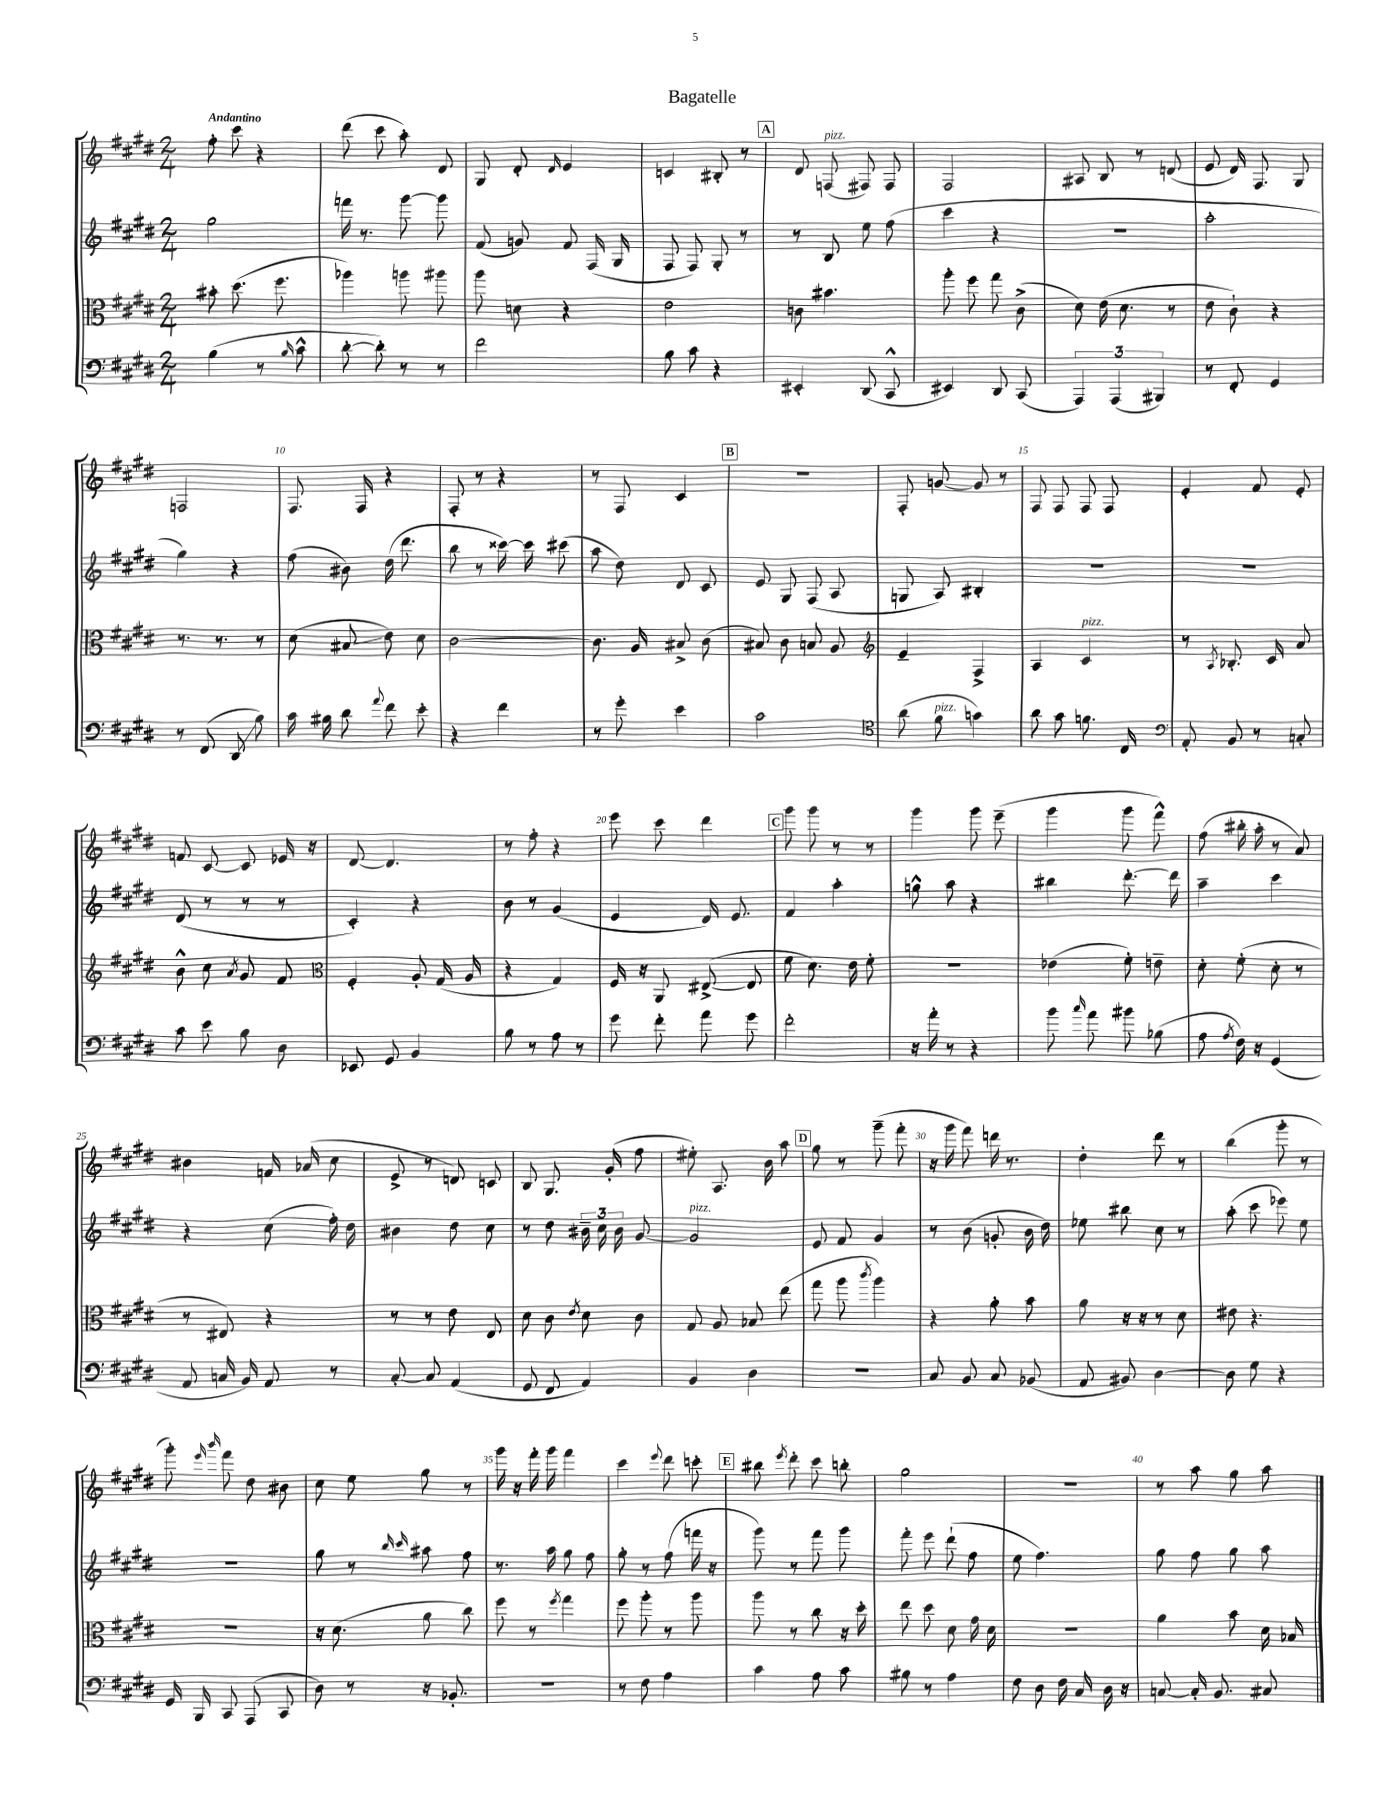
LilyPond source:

\header { title = "Bagatelle" }
<<
\new StaffGroup <<
\new Staff = "s0" {
    \clef treble \key e \major \numericTimeSignature \time 2/4 \tempo "Andantino"
    \autoBeamOff fis''8-. cis'''8 r4 |
    dis'''8( cis'''8 a''8-.) dis'8 |
    gis8 dis'8-. \grace { dis'16 } e'4 |
    c'4 bis8-. r8 |
    \mark \markup { \box "A" } dis'8 f8^\markup { \italic "pizz." }( fis8) fis8 |
    fis2 |
    ais8 b8 r8 d'8( |
    e'8 dis'16) fis8. gis8 |
    f2 |
    fis8. fis16 r4 |
    fis8-. r8 r4 |
    r8 fis8 cis'4 |
    \mark \markup { \box "B" } R2 |
    fis8-. g'8~ g'8 r8 |
    fis8 fis8 fis8 fis8 |
    e'4-. fis'8 e'8-. |
    f'8 cis'8~ cis'8 ees'16 r16 |
    dis'8~ dis'4. |
    r8 fis''8-. r4 |
    e'''8 cis'''8 dis'''4 |
    \mark \markup { \box "C" } gis'''8 gis'''8 r8 r8 |
    gis'''4 gis'''8 e'''8--( |
    gis'''4 gis'''8 fis'''8-^) |
    fis''8( bis''16-. a''16-. r8 a'8) |
    bis'4 f'16 aes'16( cis''8 |
    e'8-> r8 d'8) c'8 |
    b8 gis8. gis'16-.( fis''8 |
    eis''8-.) a8. b'16 a''8 |
    \mark \markup { \box "D" } gis''8 r8 gis'''8--( fis'''8-. |
    r16 gis'''16 fis'''8) d'''16 r8. |
    dis''4-. dis'''8 r8 |
    b''4( gis'''8-. r8 |
    gis'''8-.) \grace { e'''16 b'''16 } fis'''8 dis''8 bis'8 |
    cis''8 e''8 gis''8 r8 |
    gis'''16 r16 fis'''16-. gis'''16 fis'''4 |
    cis'''4 \appoggiatura { e'''8 } dis'''8 c'''8-. |
    \mark \markup { \box "E" } bis''8 \acciaccatura { e'''8 } dis'''8-. cis'''8 b''8-. |
    gis''2 |
    R2 |
    r8 a''8 gis''8 a''8 \bar "|." |
}
\new Staff = "s1" {
    \clef treble \key e \major \numericTimeSignature \time 2/4
    \autoBeamOff gis''2 |
    f'''16 r8. gis'''8~ gis'''8 |
    fis'8( g'8) fis'8 fis16( gis16 |
    fis8 fis8) gis8-. r8 |
    \mark \markup { \box "A" } r8 b8 e''8 fis''8( |
    cis'''4 r4 |
    r2 |
    a''2-. |
    gis''4) r4 |
    fis''8( bis'8) dis''16( dis'''8. |
    b''8 r8 cisis'''16~) cisis'''16 cis'''8( |
    a''8 dis''8) dis'8 cis'8 |
    \mark \markup { \box "B" } e'8 gis8 fis8( a8 |
    g8 a8) bis4-. |
    R2 |
    R2 |
    dis'8( r8 r8 r8 |
    cis'4-.) r4 |
    b'8 r8 gis'4( |
    e'4 dis'16) e'8. |
    \mark \markup { \box "C" } fis'4 a''4-. |
    g''8-^ a''8 r4 |
    bis''4 dis'''8.~-. dis'''16 |
    a''4-- cis'''4 |
    r4 cis''8( fis''16-.) dis''16 |
    bis'4 dis''8 cis''8 |
    r8 dis''8 \tuplet 3/2 { bis'16-- cis''16 bis'16 } gis'8~ |
    gis'2^\markup { \italic "pizz." } |
    \mark \markup { \box "D" } e'8 fis'8 gis'4 |
    r8 b'8( g'8-. b'16 dis''16) |
    ees''8 bis''8 cis''8 r8 |
    a''8-.( cis'''8 ees'''8) e''8 |
    R2 |
    gis''8 r8 \grace { b''16 cis'''16 } ais''8 fis''8 |
    r8. a''16 gis''8 fis''8 |
    gis''8-. r8 fis''8( f'''16 r16 |
    \mark \markup { \box "E" } gis'''8) r8 fis'''8 gis'''8 |
    fis'''8-. e'''8 dis'''8-!( fis''8 |
    e''8 fis''4.) |
    gis''8 fis''8 gis''8 a''8 \bar "|." |
}
\new Staff = "s2" {
    \clef alto \key e \major \numericTimeSignature \time 2/4
    \autoBeamOff bis'8-. dis''8.( fis''8. |
    aes''4) a''8 ais''8 |
    a''8 d'8 r4 |
    e'2 |
    \mark \markup { \box "A" } c'8 bis'4. |
    a''8-. fis''8 gis''8 cis'8->( |
    dis'8) e'16( dis'8. r8 |
    e'8 cis'8-!) r4 |
    r8. r8. r8 |
    dis'8( bis8\glissando e'8) dis'8 |
    cis'2~ |
    cis'8. a16 bis8-> cis'8( |
    \mark \markup { \box "B" } bis8) cis'8 b8 a8 |
    \clef treble e'4-- fis4-> |
    a4 cis'4^\markup { \italic "pizz." } |
    r8 \acciaccatura { a8 } bes8.-. cis'16 a'8 |
    b'8-^ cis''8 \acciaccatura { a'8 } gis'8 fis'8 |
    \clef alto fis4-. a8-. gis16( a16 |
    r4 gis4) |
    fis16 r16 a,8 eis8~->( eis8 |
    \mark \markup { \box "C" } fis'8 dis'8.) e'16 fis'8-. |
    r2 |
    ees'4( fis'8-.) e'8-- |
    dis'8-. fis'8-.( dis'8-. r8 |
    r8 eis8) r4 |
    r8 r8 e'8 e8 |
    dis'8 cis'8 \acciaccatura { e'8 } dis'8 cis'8 |
    gis8 a8 bes8 e''8( |
    \mark \markup { \box "D" } gis''8 a''8 \acciaccatura { cis'''8 } a''4) |
    r4 a'8-. b'8 |
    a'8 r16 r16 r8 dis'8 |
    eis'8 r4. |
    r2 |
    r16 dis'8.( a'8 cis''8) |
    fis''8 r8 \acciaccatura { fis''8 } gis''4 |
    fis''8 a''8-. r8 a''8 |
    \mark \markup { \box "E" } a''8 r8 cis''8 r16 dis''16-. |
    e''8 dis''8 dis'8 gis'16 dis'16 |
    r2 |
    a'4 b'8 dis'16 bes16 \bar "|." |
}
\new Staff = "s3" {
    \clef bass \key e \major \numericTimeSignature \time 2/4
    \autoBeamOff b4( r8 \grace { b16 } cis'8-^ |
    dis'8~-. dis'8-.) r8 r8 |
    fis'2 |
    b8 cis'8 r4 |
    \mark \markup { \box "A" } eis,4-. dis,8( cis,8-^ |
    eis,4) dis,8 cis,8( |
    \tuplet 3/2 { a,,4) a,,4( bis,,4) } |
    r8 fis,8-. gis,4 |
    r8 fis,8( dis,8\glissando b8) |
    cis'16 bis16 dis'8 \appoggiatura { a'8 } fis'8 e'8-. |
    r4 fis'4 |
    r8 gis'8-. e'4 |
    \mark \markup { \box "B" } cis'2 |
    \clef tenor a'8( fis'8^\markup { \italic "pizz." } g'4) |
    a'8 gis'8 f'8. cis16 |
    \clef bass a,8-. b,8 r8 c8-. |
    cis'8 e'8 b8 dis8 |
    ees,8 gis,8 b,4 |
    b8 r8 a8 r8 |
    gis'8 fis'8-. a'8 gis'8 |
    \mark \markup { \box "C" } fis'2-. |
    r16 a'16-. r8 r4 |
    b'8 \grace { cis''16 } a'8 bis'8 bes8( |
    a8 \acciaccatura { a8 } fis16) r16 gis,4( |
    a,8 c16 b,16) a,8 r8 |
    cis8~-. cis8 a,4( |
    gis,8 fis,8 a,4) |
    b,4 dis4 |
    \mark \markup { \box "D" } r2 |
    cis8 b,8 cis8 bes,8( |
    a,8 bis,8) dis4~ |
    dis8 gis8 r4 |
    gis,16 b,,16 cis,8 a,,8( cis,8 |
    dis8) r8 r16 bes,8.-. |
    R2 |
    r8 fis8 a4 |
    \mark \markup { \box "E" } cis'4 a8 cis'8 |
    bis8 r8 a4 |
    fis8 dis8 fis16 cis16 dis16 r16 |
    c8~ c16-. b,8. cis8 \bar "|." |
}
>>
>>
\layout { \context { \Score \override BarNumber.break-visibility = ##(#f #t #t) barNumberVisibility = #(every-nth-bar-number-visible 5) } }
